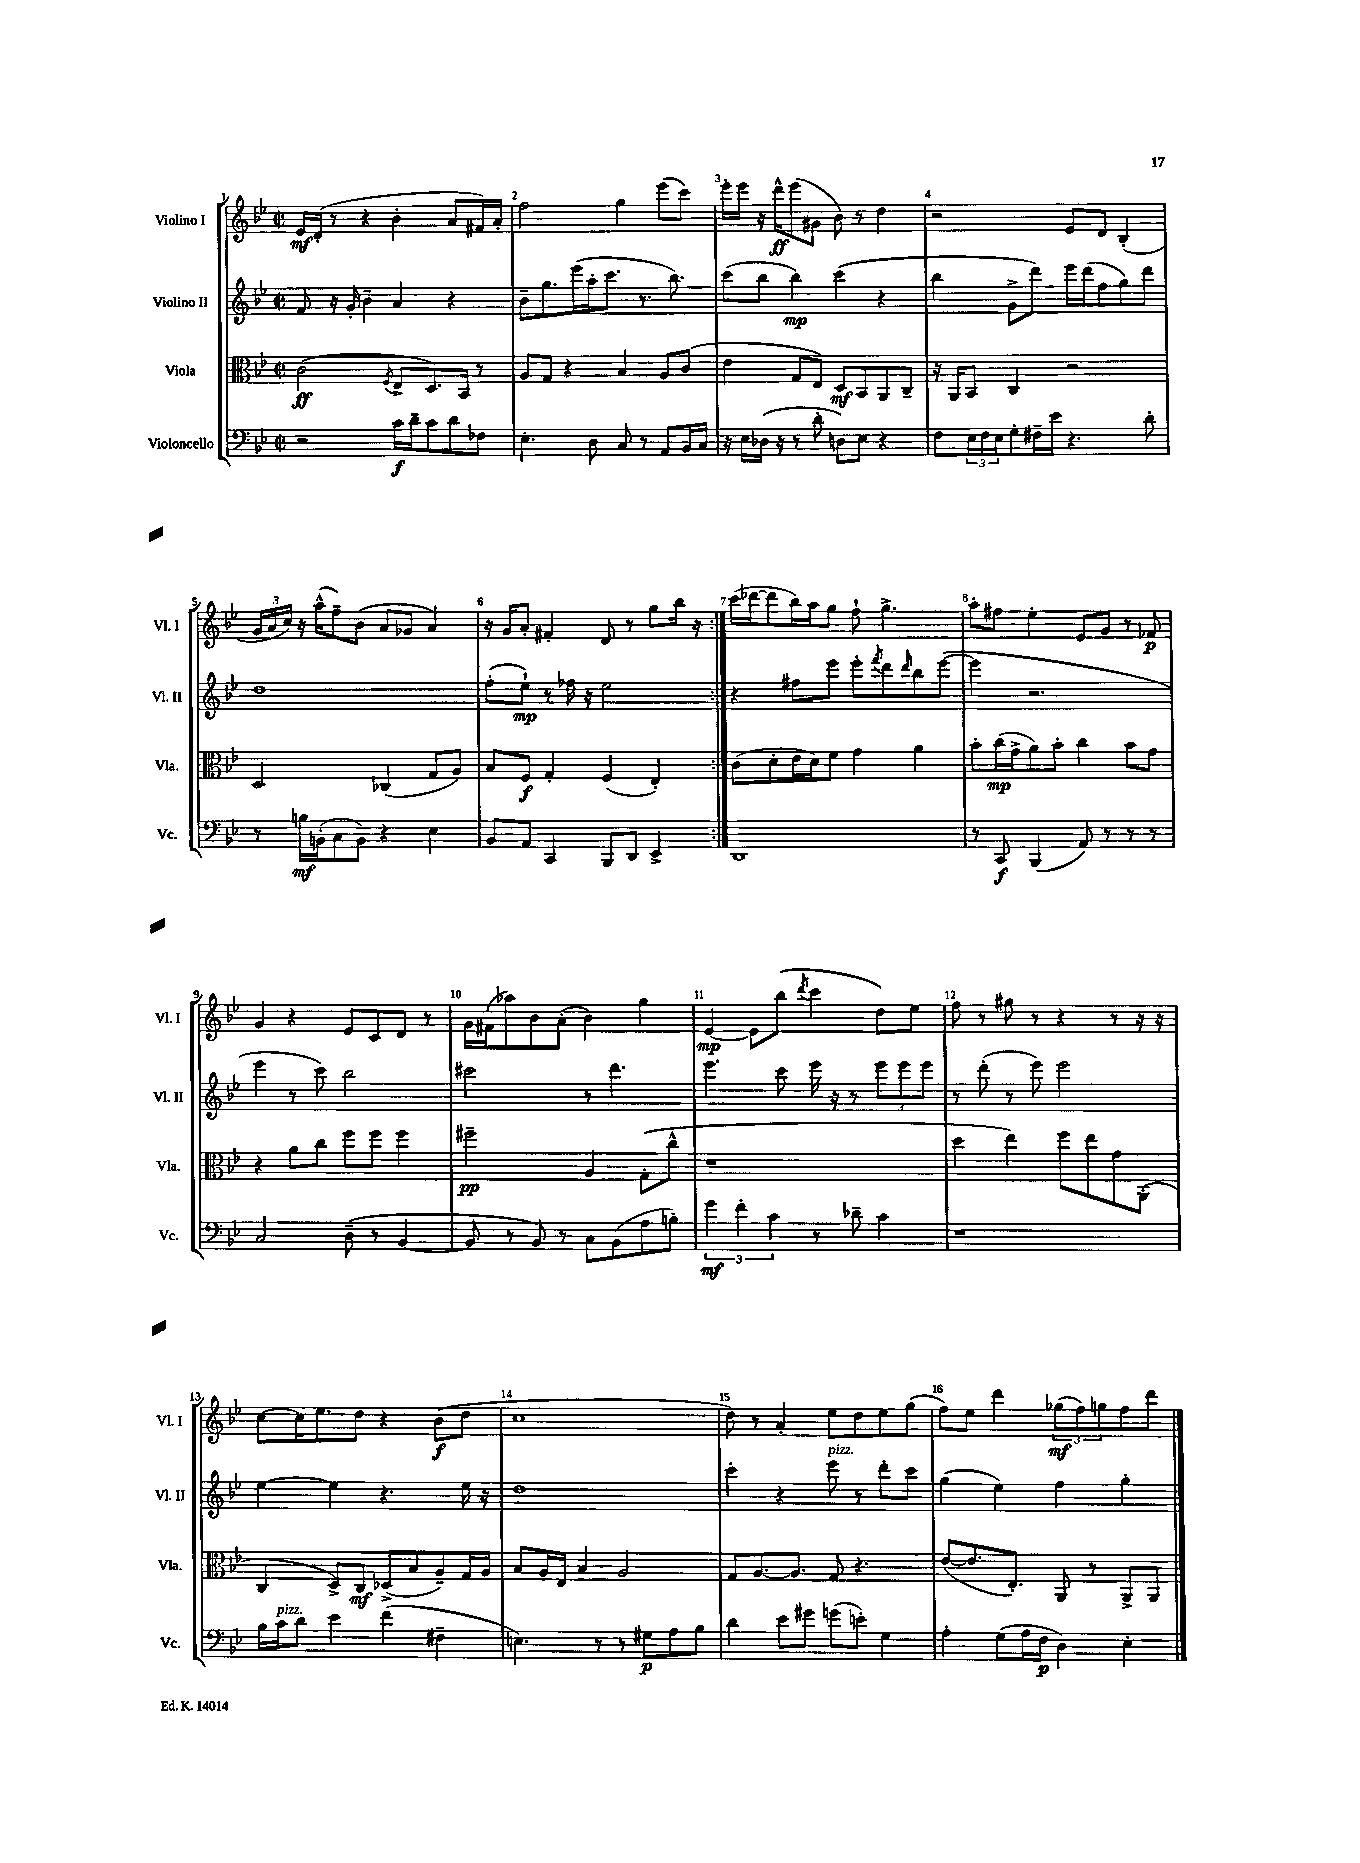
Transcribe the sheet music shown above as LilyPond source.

<<
\new StaffGroup <<
\new Staff = "s0" \with { instrumentName = "Violino I" shortInstrumentName = "Vl. I" } {
    \clef treble \key bes \major \defaultTimeSignature \time 2/2
    \repeat volta 2 { ees'16\mf d'16-.( r8 r4 bes'4-. a'8 fis'16) a'16-. |
    f''2 g''4 ees'''8( c'''8) |
    ees'''16-. ees'''16 r16 d'''16-^\ff ees'''8( gis'8 bes'8) r8 d''4 |
    r2 ees'8 d'8 bes4-.( |
    \tuplet 3/2 { g'16 a'16 c''16) } r16 a''16-^( f''8--) bes'8( a'8 ges'8 a'4) |
    r16 g'16 a'8-. fis'4-. d'8 r8 g''8 bes''16 r16 | }
    c'''16( des'''16~ des'''8 bes''16) a''16 g''8 f''8-! g''4.-> |
    a''8-. fis''8 ees''4-. ees'8 g'8 r8 fes'8\p |
    g'4 r4 ees'8 c'8 d'8 r8 |
    g'16 fis'16( aes''8) bes'8 a'8-.( bes'4) g''4 |
    ees'4~\mp ees'8 bes''8( \acciaccatura { d'''8 } c'''4 d''8) ees''8 |
    f''8 r8 gis''8 r8 r4 r8 r16 r16 |
    c''8~ c''16 ees''8. d''8 r4 bes'8\f( d''8 |
    c''1 |
    d''8) r8 a'4-. ees''8 d''8 ees''8 g''8( |
    f''8) ees''8 d'''4 \tuplet 3/2 { ges''8\mf( f''8) g''8 } f''8 d'''8 \bar "|." |
}
\new Staff = "s1" \with { instrumentName = "Violino II" shortInstrumentName = "Vl. II" } {
    \clef treble \key bes \major \defaultTimeSignature \time 2/2
    \repeat volta 2 { f'8 r16 g'16-. bes'4-- a'4 r4 |
    bes'8-- g''8. ees'''16( a''16-. c'''8. r8. bes''8.) |
    c'''8( bes''8 bes''4\mp) c'''4( r4 |
    bes''4 g'8-> d'''8) ees'''16 d'''16( f''8 g''8) d'''8 |
    d''1 |
    f''8-.( ees''8-!\mp) r8 fes''16 r16 ees''2 | }
    r4 fis''8 ees'''8 ees'''8-. \acciaccatura { f'''8 } d'''8 \grace { d'''16 } bes''8 ees'''8~( |
    ees'''4 r2. |
    ees'''4 r8 c'''8) bes''2 |
    cis'''2 r8 d'''4. |
    ees'''4. c'''8 ees'''16 r16 r8 \tuplet 3/2 { ees'''8 ees'''8 ees'''8 } |
    r8 d'''8-.( r8 ees'''8) ees'''2 |
    ees''4~ ees''4 r4. ees''16 r16 |
    d''1 |
    c'''4-. r4 ees'''8^\markup { \italic "pizz." } r8 d'''8-. c'''8 |
    g''4( ees''4) f''4 g''4-. \bar "|." |
}
\new Staff = "s2" \with { instrumentName = "Viola" shortInstrumentName = "Vla." } {
    \clef alto \key bes \major \defaultTimeSignature \time 2/2
    \repeat volta 2 { c'2\ff( \acciaccatura { f8 } ees8-> d8.) bes,16 r8 |
    a8 g8 r4 bes4 a8 c'8( |
    ees'4 g8 ees8) d8\mf bes,8 a,8 c8-- |
    r16 a,16 bes,8 c4 r2 |
    d2 ces4( g8 a8) |
    bes8 f8\f g4-. f4( ees4-.) | }
    c'8( d'8-. ees'16 d'16) f'8 g'4 a'4 |
    bes'8-. c''16\mp( g'16-> a'8) bes'8-. c''4 bes'8 g'8 |
    r4 a'8 c''8 f''8 f''8 f''4 |
    fis''2--\pp a4 g8-.( c''8-^ |
    r1 |
    d''4 ees''4) f''8 ees''8 g'8 a,8-.( |
    c4 d8->) c8\mf des8->( bes8 a8--) g16 a16 |
    bes8 a16 ees16 bes4 a2 |
    g8 a8.~ a8. g8 r4. |
    ees'8~( ees'8. ees8.-.) a,8 r8 a,8-> a,8 \bar "|." |
}
\new Staff = "s3" \with { instrumentName = "Violoncello" shortInstrumentName = "Vc." } {
    \clef bass \key bes \major \defaultTimeSignature \time 2/2
    \repeat volta 2 { r2 c'16\f d'16-- c'8 d'8 fes8 |
    ees4.-. d8 c8 r8 a,8 bes,16 c16 |
    r16 ees16 des16( r16 r8 d'8-. d8) ees8 r4 |
    f8 \tuplet 3/2 { ees16 f16 ees16 } g8-. fis16-- ees'16 r4. d'8-. |
    r8 b16\mf b,16-.( c8 b,8) r4 ees4 |
    bes,8 a,8 c,4 bes,,8 d,8 ees,4-> | }
    d,1 |
    r8 c,8\f bes,,4( a,8) r8 r8 r8 |
    c2 d8--( r8 bes,4~ |
    bes,8 r8 bes,8) r8 c8 bes,8( a8 b8-.) |
    \tuplet 3/2 { g'4\mf f'4-. c'4 } r8 des'8-- c'4 |
    r1 |
    bes16 c'16^\markup { \italic "pizz." } d'8 ees'4 f'4( fis4-- |
    e4.) r8 r8 gis8\p a8 bes8 |
    d'4 ees'8 gis'8 g'8( e'8-.) g4 |
    a4-. g8( a16 f16\p d4) ees4-. \bar "|." |
}
>>
>>
\layout { \context { \Score \override BarNumber.break-visibility = ##(#f #t #t) barNumberVisibility = #all-bar-numbers-visible } }
